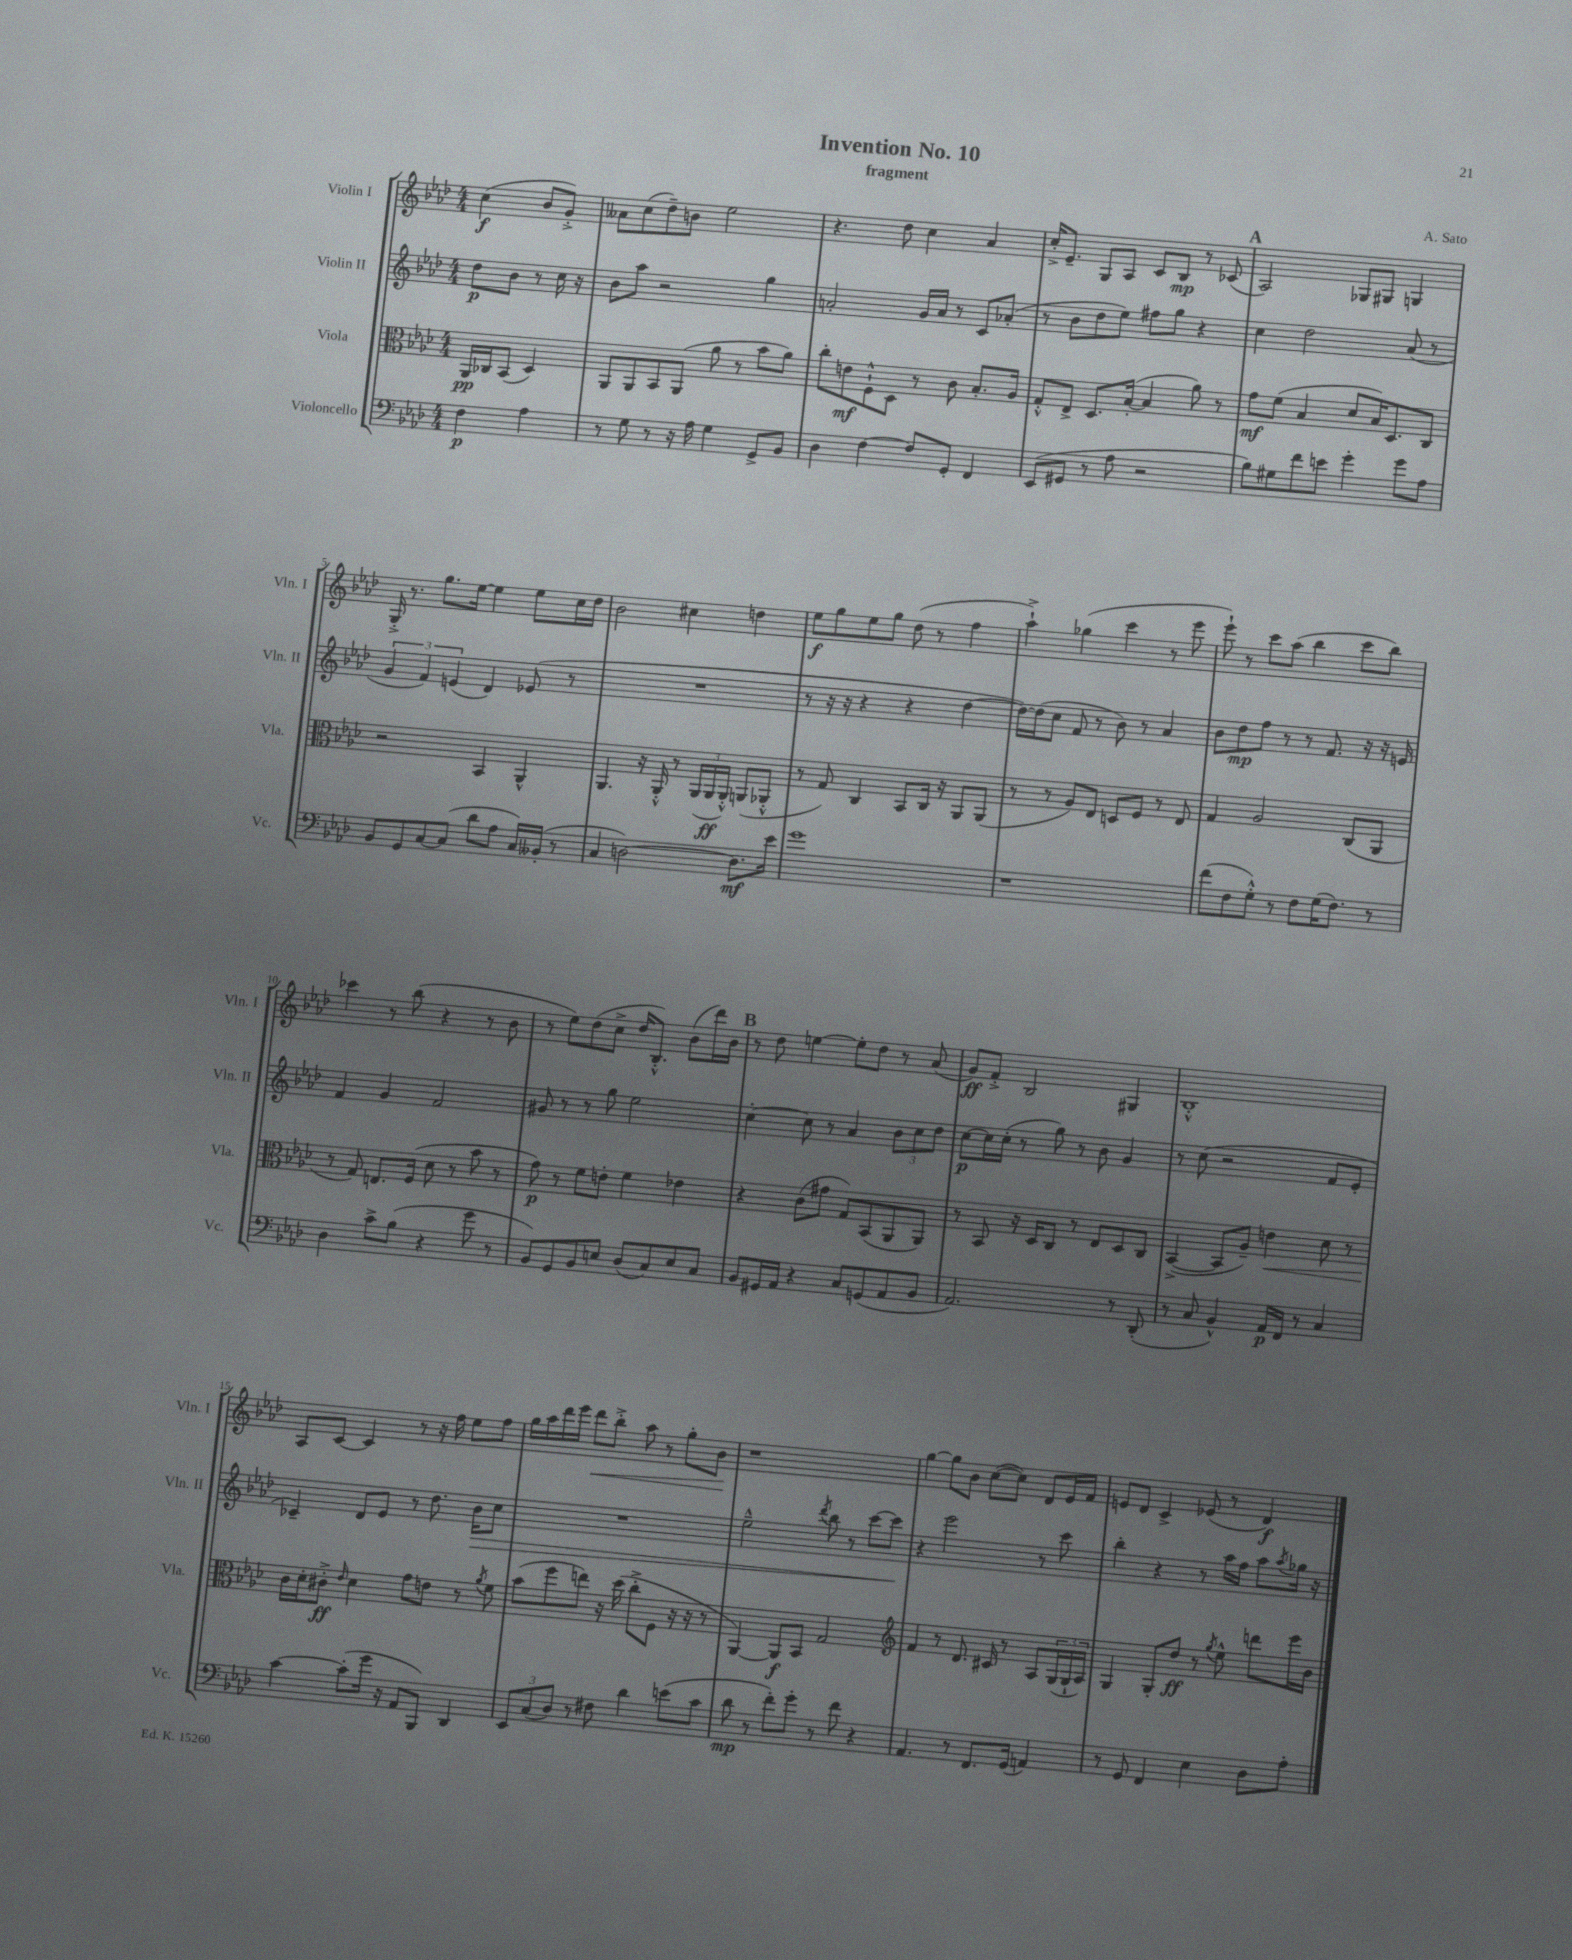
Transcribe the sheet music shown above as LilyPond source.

\header { title = "Invention No. 10" composer = "A. Sato" subtitle = "fragment" }
<<
\new StaffGroup <<
\new Staff = "s0" \with { instrumentName = "Violin I" shortInstrumentName = "Vln. I" } {
    \clef treble \key aes \major \numericTimeSignature \time 4/4 \partial 2
    c''4\f( bes'8 g'8-.->) |
    aeses'8 c''8( des''8--) b'8 ees''2 |
    r4. des''8 c''4 aes'4 |
    c''16-.-> ees'8.-- g8 aes8 c'8 bes8\mp r8 ces'8( |
    \mark \markup { \bold "A" } aes2) ges8 gis8 g4 |
    g16-.-> r8. g''8. ees''16~ ees''4 ees''8 c''16 des''16 |
    bes'2 cis''4 d''4 |
    ees''8\f g''8 ees''8 g''8 des''8( r8 f''4 |
    aes''4-!->) ges''4( c'''4 r8 ees'''8 |
    ees'''8-!) r8 c'''8 aes''8( bes''4 c'''8 bes''8) |
    ces'''4 r8 bes''8( r4 r8 bes'8 |
    r8 ees''8) des''8( c''8-> des''16 bes8.-.-^) bes'8( des'''16) bes'16 |
    \mark \markup { \bold "B" } r8 des''8 e''4~ e''8-. des''8 r8 aes'8( |
    g'8\ff) f'8-.-> bes2 gis4 |
    bes1-.-^ |
    aes8 c'8~ c'4 r8 r16 f''16 ees''8 f''8 |
    g''16 aes''16 des'''16 ees'''16 des'''8\< bes''8-.-> aes''8 r8 g''8-. bes'8\! |
    r1 |
    g''4~ g''8 bes'8 c''8~( c''8) des'8 ees'16 f'16 |
    e'8 des'8 c'4-> ees'8( r8 des'4\f) \bar "|." |
}
\new Staff = "s1" \with { instrumentName = "Violin II" shortInstrumentName = "Vln. II" } {
    \clef treble \key aes \major \numericTimeSignature \time 4/4 \partial 2
    des''8\p bes'8 r8 c''16 r16 |
    bes'8 aes''8 r2 g''4 |
    a'2-. g'16 a'16 r8 c'8 aes'8-.( |
    r8 bes'8 des''8 ees''8) fis''8 g''8 r4 |
    \mark \markup { \bold "A" } c''4 des''2 aes'8( r8 |
    \tuplet 3/2 { g'4 f'4) e'4( } des'4) ees'8( r8 |
    R1 |
    r8 r16 r16 r4 r4 des''4~ |
    des''16~) des''16( c''8 f'8 r8 bes'8) r8 aes'4 |
    bes'8 des''8\mp f''8 r8 r8 f'8. r16 r16 e'16 |
    f'4 g'4 f'2 |
    gis'8 r8 r8 g''8 ees''2 |
    \mark \markup { \bold "B" } c''4~-. c''8 r8 aes'4 \tuplet 3/2 { bes'8 c''8 des''8 } |
    c''8~\p c''16 c''16-.( r8 g''8) r8 bes'8 g'4 |
    r8 c''8( r2 f'8 ees'8-. |
    ces'4--) des'8 ees'8 r8 des''8. bes'16\> c''8 |
    R1 |
    ees''2---^ \acciaccatura { des'''8 } bes''8 r8 c'''8~ c'''8\! |
    r4 ees'''2 r8 c'''8 |
    bes''4-. r4 r8 aes''16 f''16 aes''8 \acciaccatura { aes''8 } ges''16 r16 \bar "|." |
}
\new Staff = "s2" \with { instrumentName = "Viola" shortInstrumentName = "Vla." } {
    \clef alto \key aes \major \numericTimeSignature \time 4/4 \partial 2
    aes,16\pp ces16 bes,8( des4) |
    aes,8 aes,8 bes,8 aes,8( aes'8 r8 bes'8 aes'8) |
    c''8-. e'8\mf f8-!-^ des8 r8 c'8 bes8.-. aes16 |
    g8-.-^ ees8-> des8. bes16~-.( bes4 aes'8) r8 |
    \mark \markup { \bold "A" } g'8\mf f'8( bes4 des'8 bes16) des8. c8 |
    r2 bes,4 aes,4-^ |
    aes,4. r16 aes,16-.-^ r8 \tuplet 3/2 { aes,16( aes,16\ff aes,16-.-^) } a,8( aes,8-.-^ |
    r8 g8) c4 bes,8 c16 r16 aes,8 aes,8( |
    r8 r8 aes8) ees8 d8 f8 r8 ees8 |
    g4 aes2 c8( aes,8 |
    r8 g8) e8. f16( des'8 r8 bes'8 r8 |
    g'8\p) r8 f'8 e'8-. f'4 ees'4 |
    \mark \markup { \bold "B" } r4 c'8( gis'8 g8) bes,8( aes,8 aes,8) |
    r8 bes,8 r16 des16 c8 r8 ees8 des8 c8 |
    bes,4~->( bes,8 aes8--) e'4\< des'8 r8 |
    c'16\! des'16-. cis'8-.->\ff \grace { ees'16 } des'4 g'8 e'8 r8 \acciaccatura { aes'8 } f'8 |
    bes'8( f''8 e''8) r16 des''16( c''8-.-> f8 r16 r16 r8 |
    aes,4~) aes,8\f bes,8 g2 |
    \clef treble f'4 r8 des'8. cis'16 r8 aes8 \tuplet 3/2 { g16( g16-! aes16) } |
    g4 g8-. des''8\ff r8 \acciaccatura { g''8 } ees''8-^ d'''8 ees'''16 bes'16 \bar "|." |
}
\new Staff = "s3" \with { instrumentName = "Violoncello" shortInstrumentName = "Vc." } {
    \clef bass \key aes \major \numericTimeSignature \time 4/4 \partial 2
    f4\p aes4 |
    r8 g8 r8 r16 aes16 g4 g,8-> bes,8 |
    des4 f4~ f8 g,8-. f,4 |
    ees,8( gis,8 r8 aes8 r2 |
    \mark \markup { \bold "A" } bes8) gis8 f'8 e'8 g'4-. g'8 aes8 |
    bes,8 g,8 c8~ c8( des'8 aes8 c16) beses,16-.( r8 |
    c4 d2~) d8.\mf ees'16 |
    g'1 |
    r1 |
    f'8( f8 g8-.-^) r8 f8 g16( f8.) r8 |
    des4 c'8-> bes8( r4 g'8 r8 |
    bes,8) g,8 bes,8 e8 des8( c8) e8 c8 |
    \mark \markup { \bold "B" } bes,8 gis,16 aes,16 r4 c8 g,8( aes,8 bes,8 |
    aes,2.) r8 des,8-.( |
    r8 c8 bes,4-^) aes,16\p f,16 r8 c4 |
    c'4~ c'8-.( g'16 r16 aes,8 bes,,8) des,4 |
    \tuplet 3/2 { ees,8 c8( des8) } r8 fis8 des'4 e'8( c'8 |
    des'8\mp r8 f'8-.) g'8-. r8 f'8 r4 |
    aes,4. r8 f,8. g,16( a,4) |
    r8 g,8 f,4 ees4 des8 aes8-. \bar "|." |
}
>>
>>
